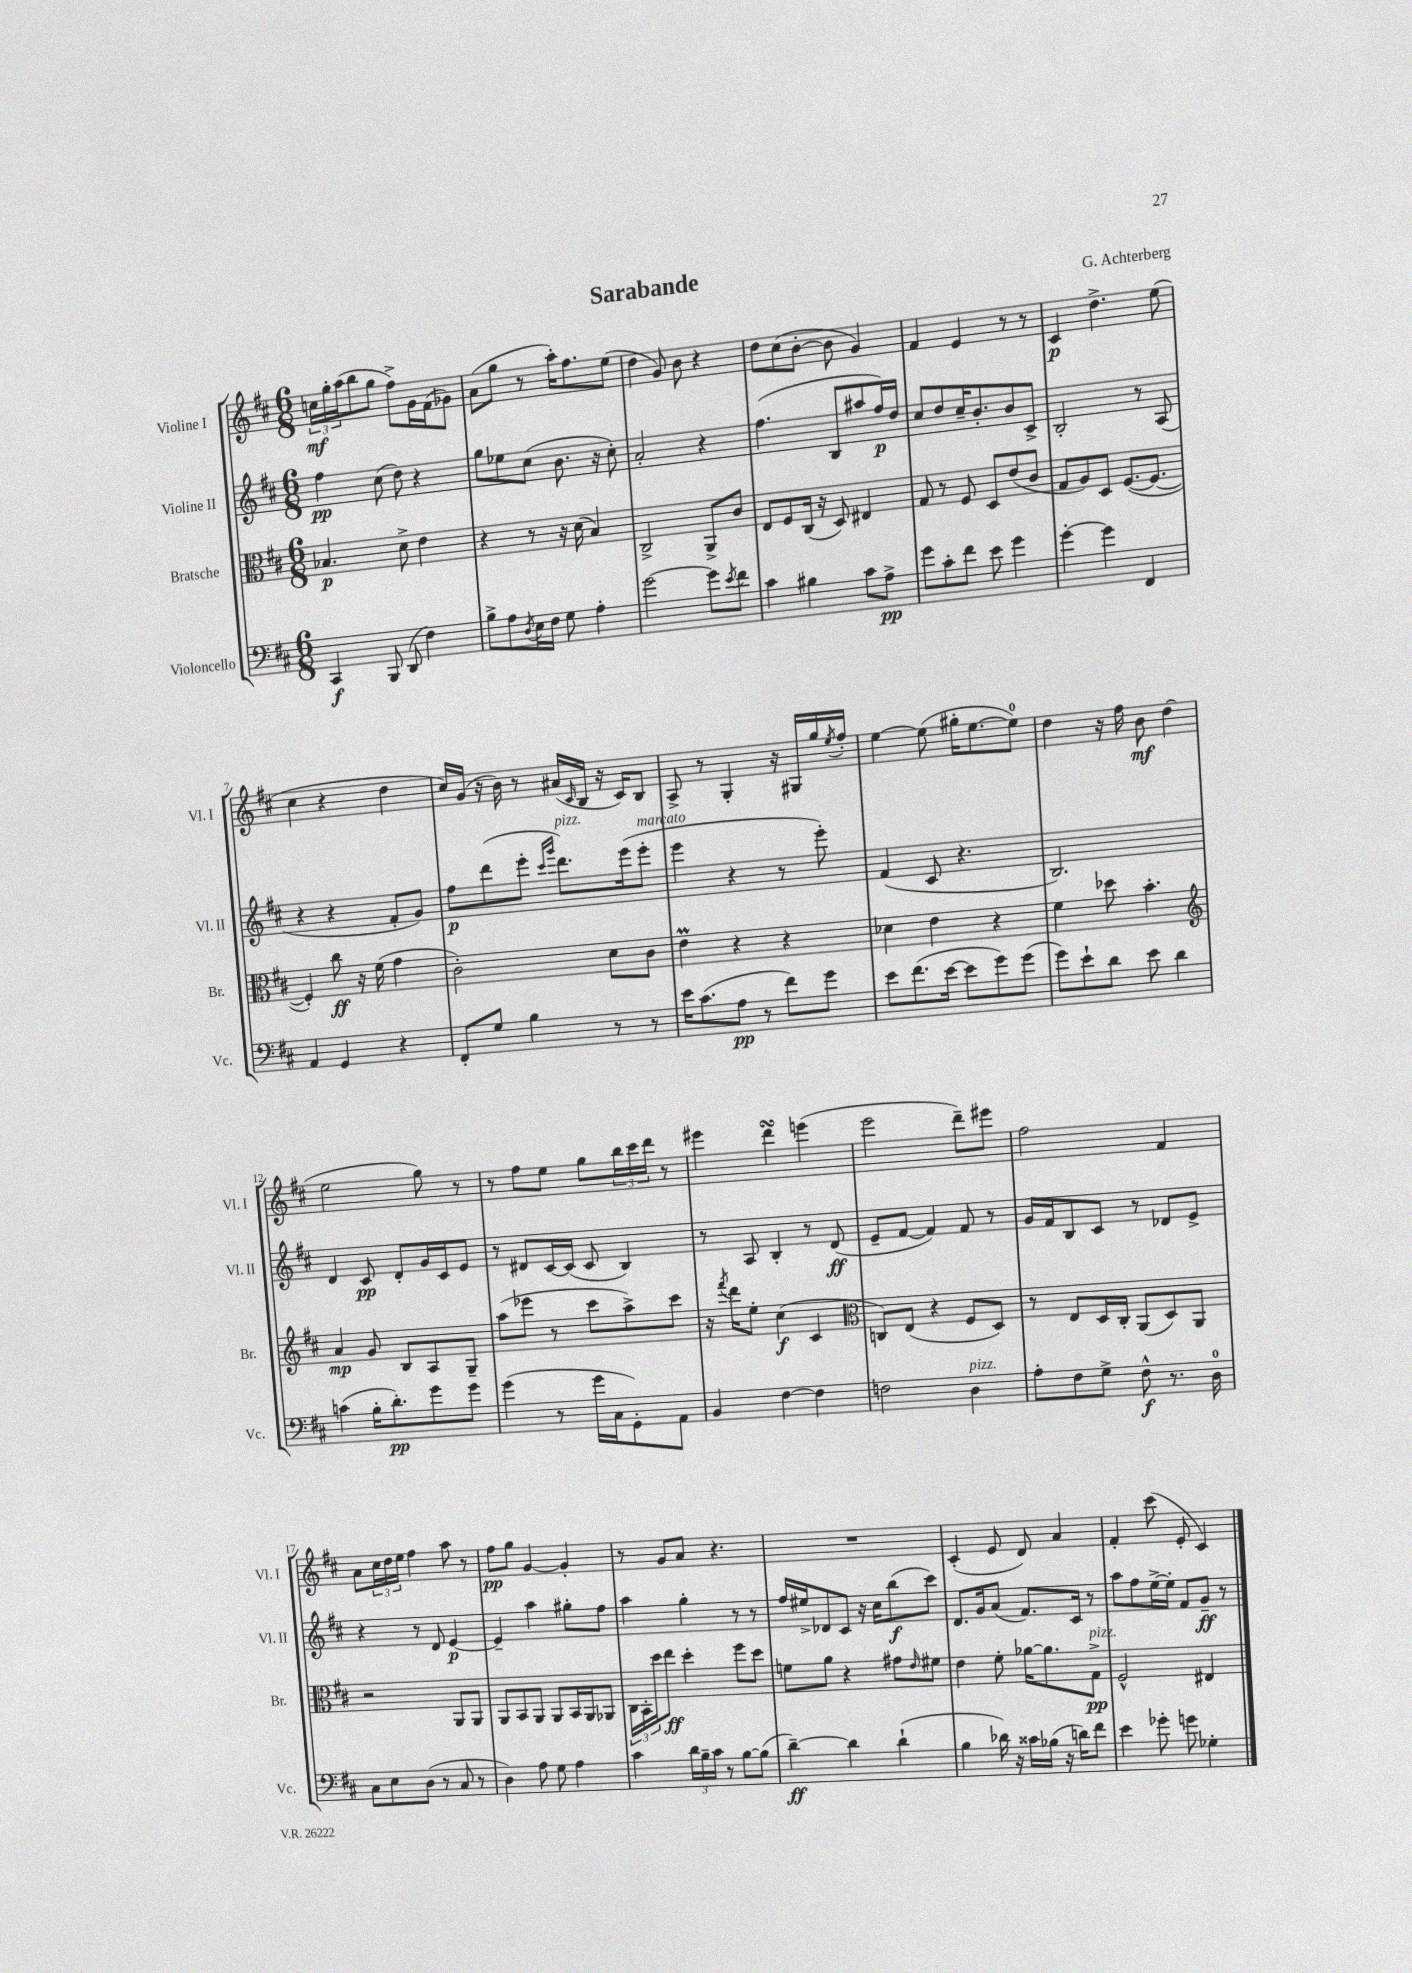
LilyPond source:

\header { title = "Sarabande" composer = "G. Achterberg" }
<<
\new StaffGroup <<
\new Staff = "s0" \with { instrumentName = "Violine I" shortInstrumentName = "Vl. I" } {
    \clef treble \key d \major \numericTimeSignature \time 6/8
    \tuplet 3/2 { c''16\mf g''16-. a''16( } b''8 g''8 fis''8->) g'16 fis'16( ges'8) |
    a'8( g''8 r8 a''16-.) fis''8. e''8( |
    d''4 g'8) b'8 r4 |
    d''8 cis''8( b'8~-. b'8 g'4) |
    fis'4 e'4 r8 r8 |
    cis'4\p d''4.-> e''8( |
    cis''4 r4 d''4 |
    cis''16) g'16( r16 b'16) r8 ais'16( \grace { cis'16 } b16 r16 cis'16) b8 |
    a8-> r8 g4-. r16 gis16 g''16 \acciaccatura { e''8 } fis''16-. |
    e''4~ e''8( gis''16-. e''8.~ e''8-0) |
    d''4 r16 fis''16 b'8\mf d''4( |
    e''2 g''8) r8 |
    r8 fis''8 e''8 g''8 \tuplet 3/2 { b''16 cis'''16 d'''16 } r8 |
    eis'''4 d'''4\turn e'''4( |
    e'''2 d'''8--) eis'''8 |
    fis''2 fis'4 |
    a'8 \tuplet 3/2 { cis''16 d''16 e''16 } fis''4 a''8 r8 |
    fis''8\pp g''8 g'4~ g'4-. |
    r8 g'8 a'8 r4. |
    R2. |
    cis'4-.( e'8 d'8) a'4 |
    fis'4-. cis'''8( e'8-. cis'4) \bar "|." |
}
\new Staff = "s1" \with { instrumentName = "Violine II" shortInstrumentName = "Vl. II" } {
    \clef treble \key d \major \numericTimeSignature \time 6/8
    fis''4\pp cis''8( d''8) r4 |
    g''8 ees''8 cis''8( b'8. r16 cis''8-.) |
    a'2-. r4 |
    fis''4.( b8 ais''8 fis''16\p) d''16 |
    cis''8 d''8 cis''16-- b'8.-. b'8 cis'8-> |
    b2-. r8 a8( |
    r4 r4 fis'8-. g'8) |
    fis''8\p d'''8( e'''8-. \grace { cis'''16 g'''16 } d'''8.^\markup { \italic "pizz." }) e'''16( e'''8-.^\markup { \italic "marcato" } |
    e'''4 r4 r8 e'''8-.) |
    fis'4( cis'8 r4. |
    b2.) |
    d'4 cis'8\pp d'8-. g'16 cis'16 e'8 |
    r8 dis'8 cis'16~ cis'16( cis'8 b4) |
    r8 a8 b4-. r8 d'8\ff( |
    e'8-- fis'8~ fis'4) fis'8 r8 |
    g'16 fis'16 b8 cis'8 r8 des'8 e'8-> |
    r4 r8 d'8 e'4~\p |
    e'4-- a''4 gis''8-. fis''8 |
    a''4 g''4-. r8 r8 |
    fis''16 eis''16-> des'8 cis'8 r16 cis''16 b''8\f( cis'''8) |
    d'8. g'16 a'8( fis'8.) cis'16 r8 |
    a''8 fis''8 e''16~-> e''16-. fis'8 g'8--\ff r8 \bar "|." |
}
\new Staff = "s2" \with { instrumentName = "Bratsche" shortInstrumentName = "Br." } {
    \clef alto \key d \major \numericTimeSignature \time 6/8
    bes4.\p d'8-> e'4 |
    r4 r8 r16 d'16( b4) |
    cis2-> a,8-> cis'8 |
    e8 fis8 cis16( r16 d8) eis4 |
    g8 r8 fis8 d8 e'8( cis'8 |
    g8 a8) d8 fis8.~( fis8.~ |
    fis4-.) cis''8\ff r16 fis'16( g'4 |
    cis'2-.) d'8 cis'8 |
    e'4\prall r4 r4 |
    des'4 e'4 r4 |
    fis'4 des''8 b'4.-. |
    \clef treble a'4\mp g'8 b8 a8 g8-- |
    a''8( ees'''8 r8 cis'''8 a''8->) cis'''8 |
    r16 \acciaccatura { fis'''8 } d'''16 e''8-. cis''4\f( cis'4 |
    \clef alto c8) e8( r4 fis8 d8) |
    r8 e8 d16 cis16-. a,8( d8) a,8 |
    r2 a,8 a,8 |
    a,8 b,8 a,8 a,8 b,16 a,16 aes,8 |
    \tuplet 3/2 { cis16 b,16-. d''16 } e''8\ff d''4-. fis''8 d''8 |
    f'8 a'8 r4 gis'8 \grace { e'16 } fis'8 |
    e'4 fis'8-. aes'16~ aes'8. g8->\pp^\markup { \italic "pizz." } |
    fis2-^ eis4 \bar "|." |
}
\new Staff = "s3" \with { instrumentName = "Violoncello" shortInstrumentName = "Vc." } {
    \clef bass \key d \major \numericTimeSignature \time 6/8
    cis,4\f b,,8 d,8( fis4) |
    b8-> a8 \acciaccatura { d8 } e16 fis16 g8 a4-. |
    g'2~ g'8 \acciaccatura { e'8 } fis'8 |
    cis'4 bis4 cis'8 a8->\pp |
    g'8 cis'8-. fis'8 e'8 g'4 |
    g'4~-. g'4 fis,4 |
    a,4 g,4 r4 |
    fis,8-. g8 b4 r8 r8 |
    e'16 cis'8.( a8\pp r8 fis'8) g'8 |
    e'8 fis'8.( e'16~ e'8 g'8) g'8( |
    g'8) e'8-! d'8 e'8 d'4 |
    c'4( b16-. d'8.-.\pp) g'8 g'8 |
    g'4( r8 g'16 cis16 g,8-.) a,8 |
    b,4 fis4~ fis4 |
    f2 d4^\markup { \italic "pizz." } |
    a8-. fis8 g8-> fis8-^\f r8. d16-0 |
    cis8 e8 d8( r8 cis8 r8 |
    d4) a8 g8 a4 |
    cis'4 \tuplet 3/2 { d'16 b16-- cis'16 } r8 b8~ b8( |
    d'4~--\ff) d'4 d'4-!( |
    b4 des'16) r16 cisis'16 bes16( r16 d'16) fis'8 |
    e'4 ges'8-. g'8 ges4-. \bar "|." |
}
>>
>>
